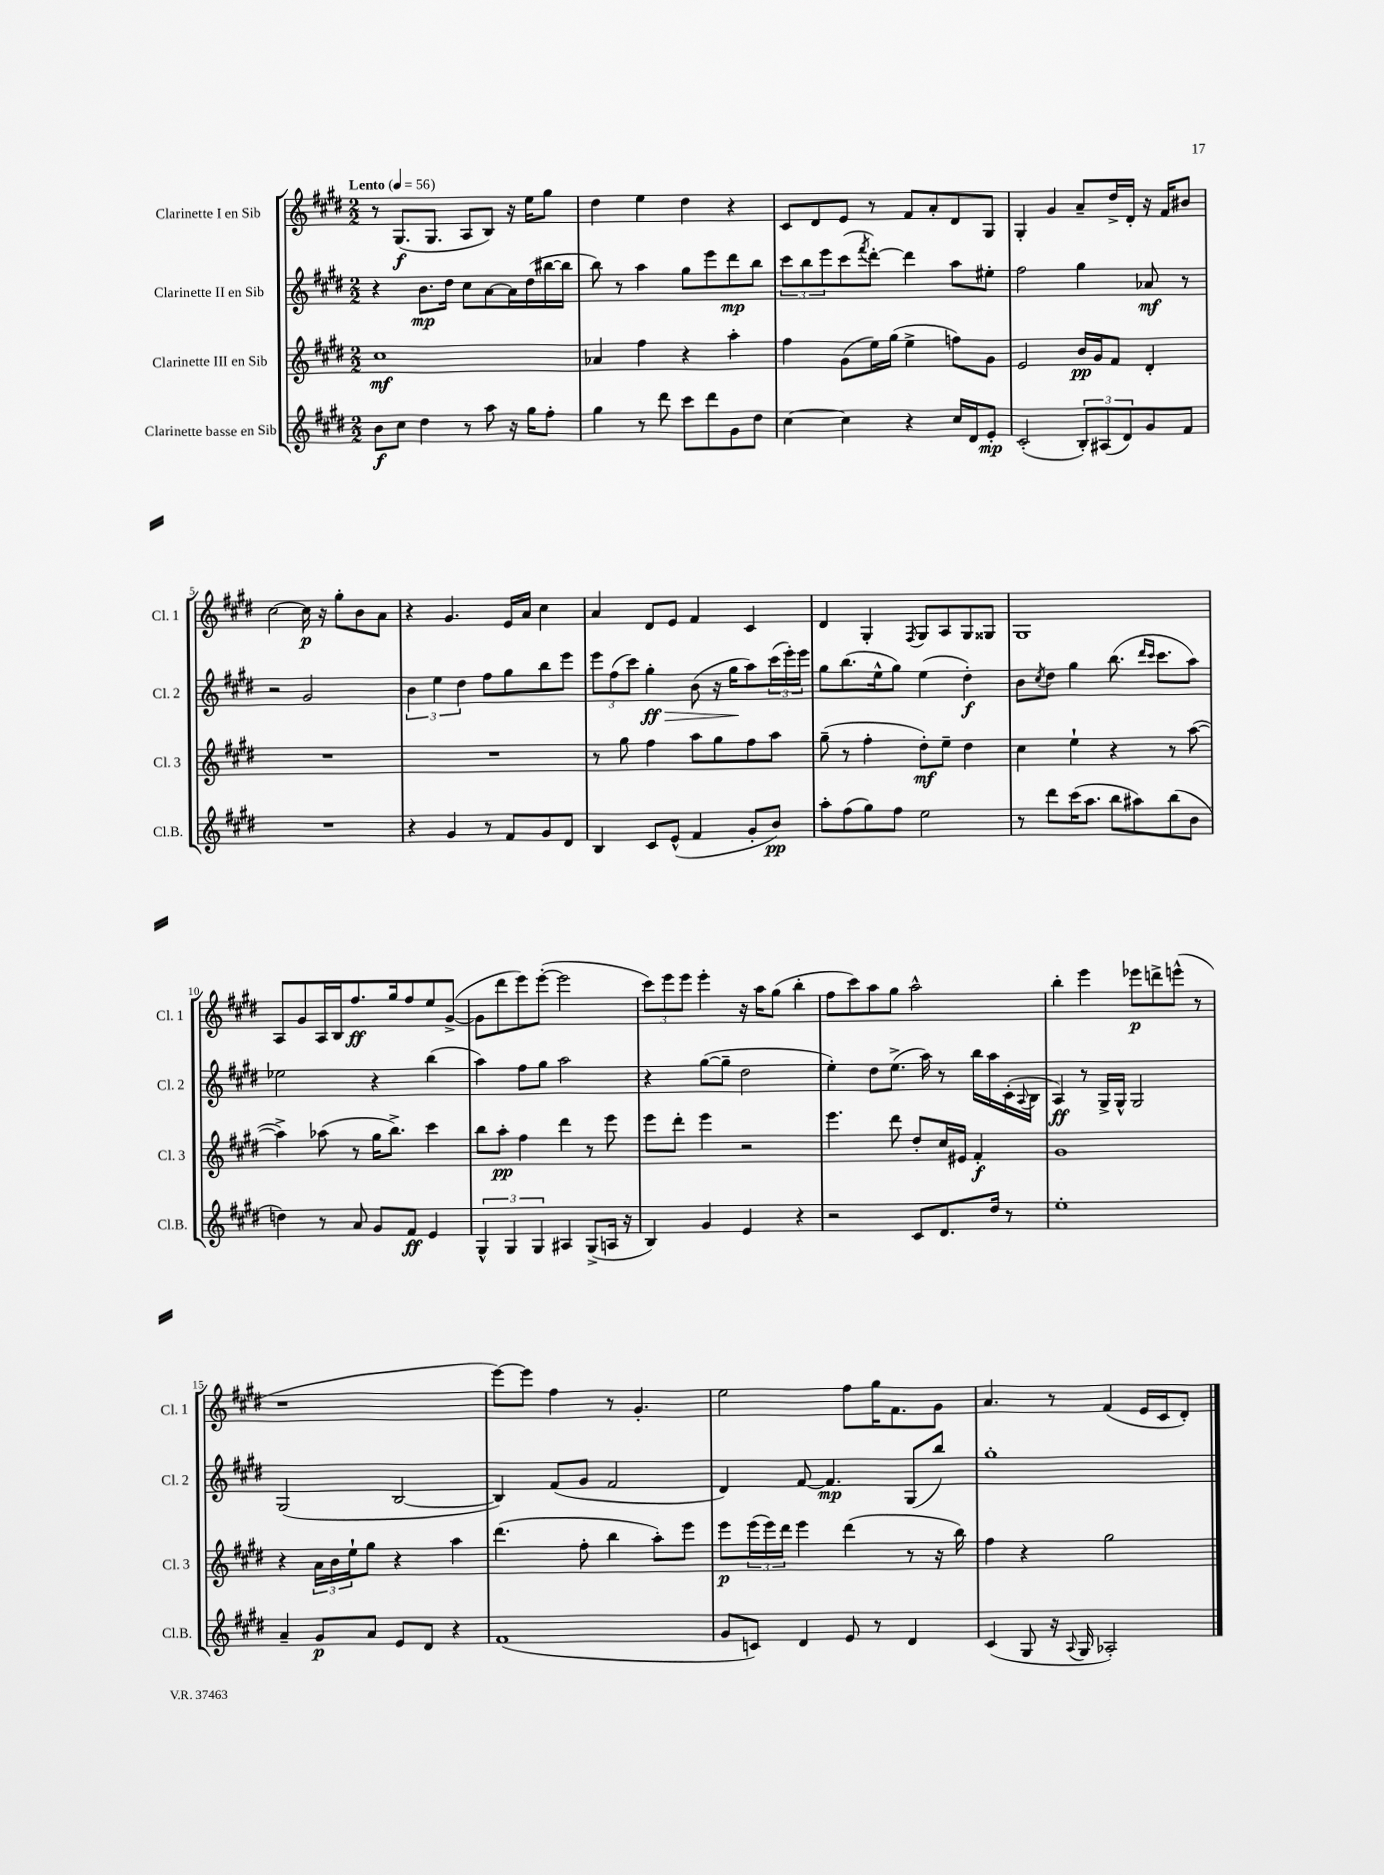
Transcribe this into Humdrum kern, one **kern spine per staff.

**kern	**kern	**kern	**kern
*staff4	*staff3	*staff2	*staff1
*clefG2	*clefG2	*clefG2	*clefG2
*k[f#c#g#d#]	*k[f#c#g#d#]	*k[f#c#g#d#]	*k[f#c#g#d#]
*M2/2	*M2/2	*M2/2	*M2/2
*MM56	*MM56	*MM56	*MM56
8b	1cc#	4r	8r
8cc#	.	.	(8.G#
4dd#	.	8.b	.
.	.	.	8.G#
.	.	16dd#	.
8r	.	8cc#	8A
8aa	.	[8a	8B)
16r	.	16a]	16r
16gg#	.	(16dd#	16ee
8ff#'	.	[16bb#	8gg#
.	.	16bb#]	.
=	=	=	=
4gg#	4a-	8bb)	4dd#
.	.	8r	.
8r	4ff#	4aa	4ee
8ddd#	.	.	.
8ccc#	4r	8gg#	4dd#
8ddd#	.	8eee	.
8g#	4aa'	8ddd#	4r
8dd#	.	8bb	.
=	=	=	=
[4cc#	4ff#	12ccc#	8c#
.	.	12bb	.
.	.	.	8d#
.	.	12eee	.
4cc#]	(8g#	(8ccc#	8e
.	.	8qfff#	.
.	16ee)	[8ddd#')	8r
.	(16gg#	.	.
4r	4ee^	4ddd#]	8f#
.	.	.	8a'
16cc#	8ff)	8aa	8d#
16d#	.	.	.
8e'	8g#	8ee#'	8G#
=	=	=	=
(2c#'	2e	2ff#	4G#'
.	.	.	4g#
12B')	16b	4gg#	8a~
.	16g#	.	.
(12A#	.	.	.
.	8f#	.	16dd#^
12d#)	.	.	.
.	.	.	16d#'
8g#	4d#'	8a-	16r
.	.	.	16f#
8f#	.	8r	8b#
=	=	=	=
1r	1r	2r	[2cc#
.	.	2g#	16cc#]
.	.	.	16r
.	.	.	8gg#'
.	.	.	8b
.	.	.	8a
=	=	=	=
4r	1r	6b	4r
.	.	6ee	.
4g#	.	.	4.g#
.	.	6dd#	.
8r	.	8ff#	.
8f#	.	8gg#	16e
.	.	.	16a
8g#	.	8bb	4cc#
8d#	.	8eee	.
=	=	=	=
4B	8r	12eee	4a
.	.	(12ff#	.
.	8gg#	.	.
.	.	12ccc#)	.
8c#	4ff#	4gg#'	8d#
(8e^^	.	.	8e
4f#	8aa	(8b	4f#
.	8gg#	16r	.
.	.	16gg#	.
8g#'	8ff#	8aa)	4c#
8b)	8aa	(24ccc#	.
.	.	24eee')	.
.	.	24eee	.
=	=	=	=
8aa'	(8gg#~	8gg#	4d#
(8ff#	8r	(8.bb	.
8gg#)	4ff#'	.	4G#'
.	.	16ee^^	.
8ff#	.	8gg#)	.
.	.	.	8qF#
2ee	8dd#')	(4ee	8G#
.	8ee~	.	8A
.	4dd#	4dd#')	8G#
.	.	.	8G##
=	=	=	=
8r	4cc#	8b	1G#
.	.	8qcc#	.
8ddd#	.	8dd#	.
(16ccc#	4ee`	4gg#	.
8.aa	.	.	.
8bb	4r	(8.bb	.
8aa#)	.	.	.
.	.	16qqddd#	.
.	.	16qqccc#	.
.	.	8.ccc#	.
(8bb	8r	.	.
8b	([8aa	8aa)	.
=	=	=	=
4dd)	4aa^])	2ee-	8A
.	.	.	8g#
8r	(8aa-	.	16A
.	.	.	16B
8a	8r	.	8.ff#
8g#	16gg#	4r	.
.	8.bb^)	.	16gg#
8f#	.	.	8ff#
4e	4ccc#	(4bb	8ee
.	.	.	([8g#^
=	=	=	=
6G#^^	8bb	4aa)	8g#]
.	8aa'	.	8ddd#
6G#	.	.	.
.	4ff#	8ff#	8eee)
6G#	.	.	.
.	.	8gg#	([8eee'
4A#	4ddd#	2aa	2eee]
(8G#^	8r	.	.
16A	8eee	.	.
16r	.	.	.
=	=	=	=
4B)	8eee	4r	12ccc#)
.	.	.	12eee
.	8ddd#'	.	.
.	.	.	12eee
4g#	4eee	([8gg#	4eee'
.	.	8gg#~]	.
4e	2r	2dd#	16r
.	.	.	16aa
.	.	.	(8gg#
4r	.	.	4bb'
=	=	=	=
2r	4.eee	4ee')	8ff#
.	.	.	8ccc#)
.	.	8dd#	8aa
.	8ddd#	(8.ee^	8gg#
8c#	8dd#'	.	2aa^^
.	.	16aa)	.
8.d#	16cc#	8r	.
.	16e#	.	.
.	4f#'	16bb	.
16dd#	.	16aa	.
8r	.	(16c#'	.
.	.	8qqA	.
.	.	16B	.
=	=	=	=
1ee'	1g#	4A)	4bb'
.	.	8r	4eee
.	.	16G#^	.
.	.	16G#^^	.
.	.	2G#	8eee-
.	.	.	8ddd^
.	.	.	(8eee^^
.	.	.	8r
=	=	=	=
4a~	4r	(2G#	1r
8g#	24a	.	.
.	24b	.	.
.	24ee`	.	.
8a	8gg#	.	.
8e	4r	[2B	.
8d#	.	.	.
4r	4aa	.	.
=	=	=	=
(1f#	(4.ddd#	4B])	[8eee)
.	.	.	8eee]
.	.	(8f#	4ff#
.	8ff#'	8g#	.
.	4bb	2f#	8r
.	.	.	4.g#'
.	8aa')	.	.
.	8eee	.	.
=	=	=	=
8g#	8eee	4d#)	2ee
8c)	(24eee	.	.
.	24eee)	.	.
.	24ddd#	.	.
4d#	4eee	[8f#	.
.	.	4.f#]	.
8e	(4ddd#	.	8ff#
8r	.	.	16gg#
.	.	.	8.f#
4d#	8r	(8G#	.
.	16r	8bb)	8g#
.	16bb)	.	.
=	=	=	=
(4c#	4ff#	1gg#'	4.a
8G#	4r	.	.
16r	.	.	8r
8qqA	.	.	.
16G#	.	.	.
2A-')	2gg#	.	(4f#
.	.	.	16e
.	.	.	16c#
.	.	.	8d#')
==	==	==	==
*-	*-	*-	*-
